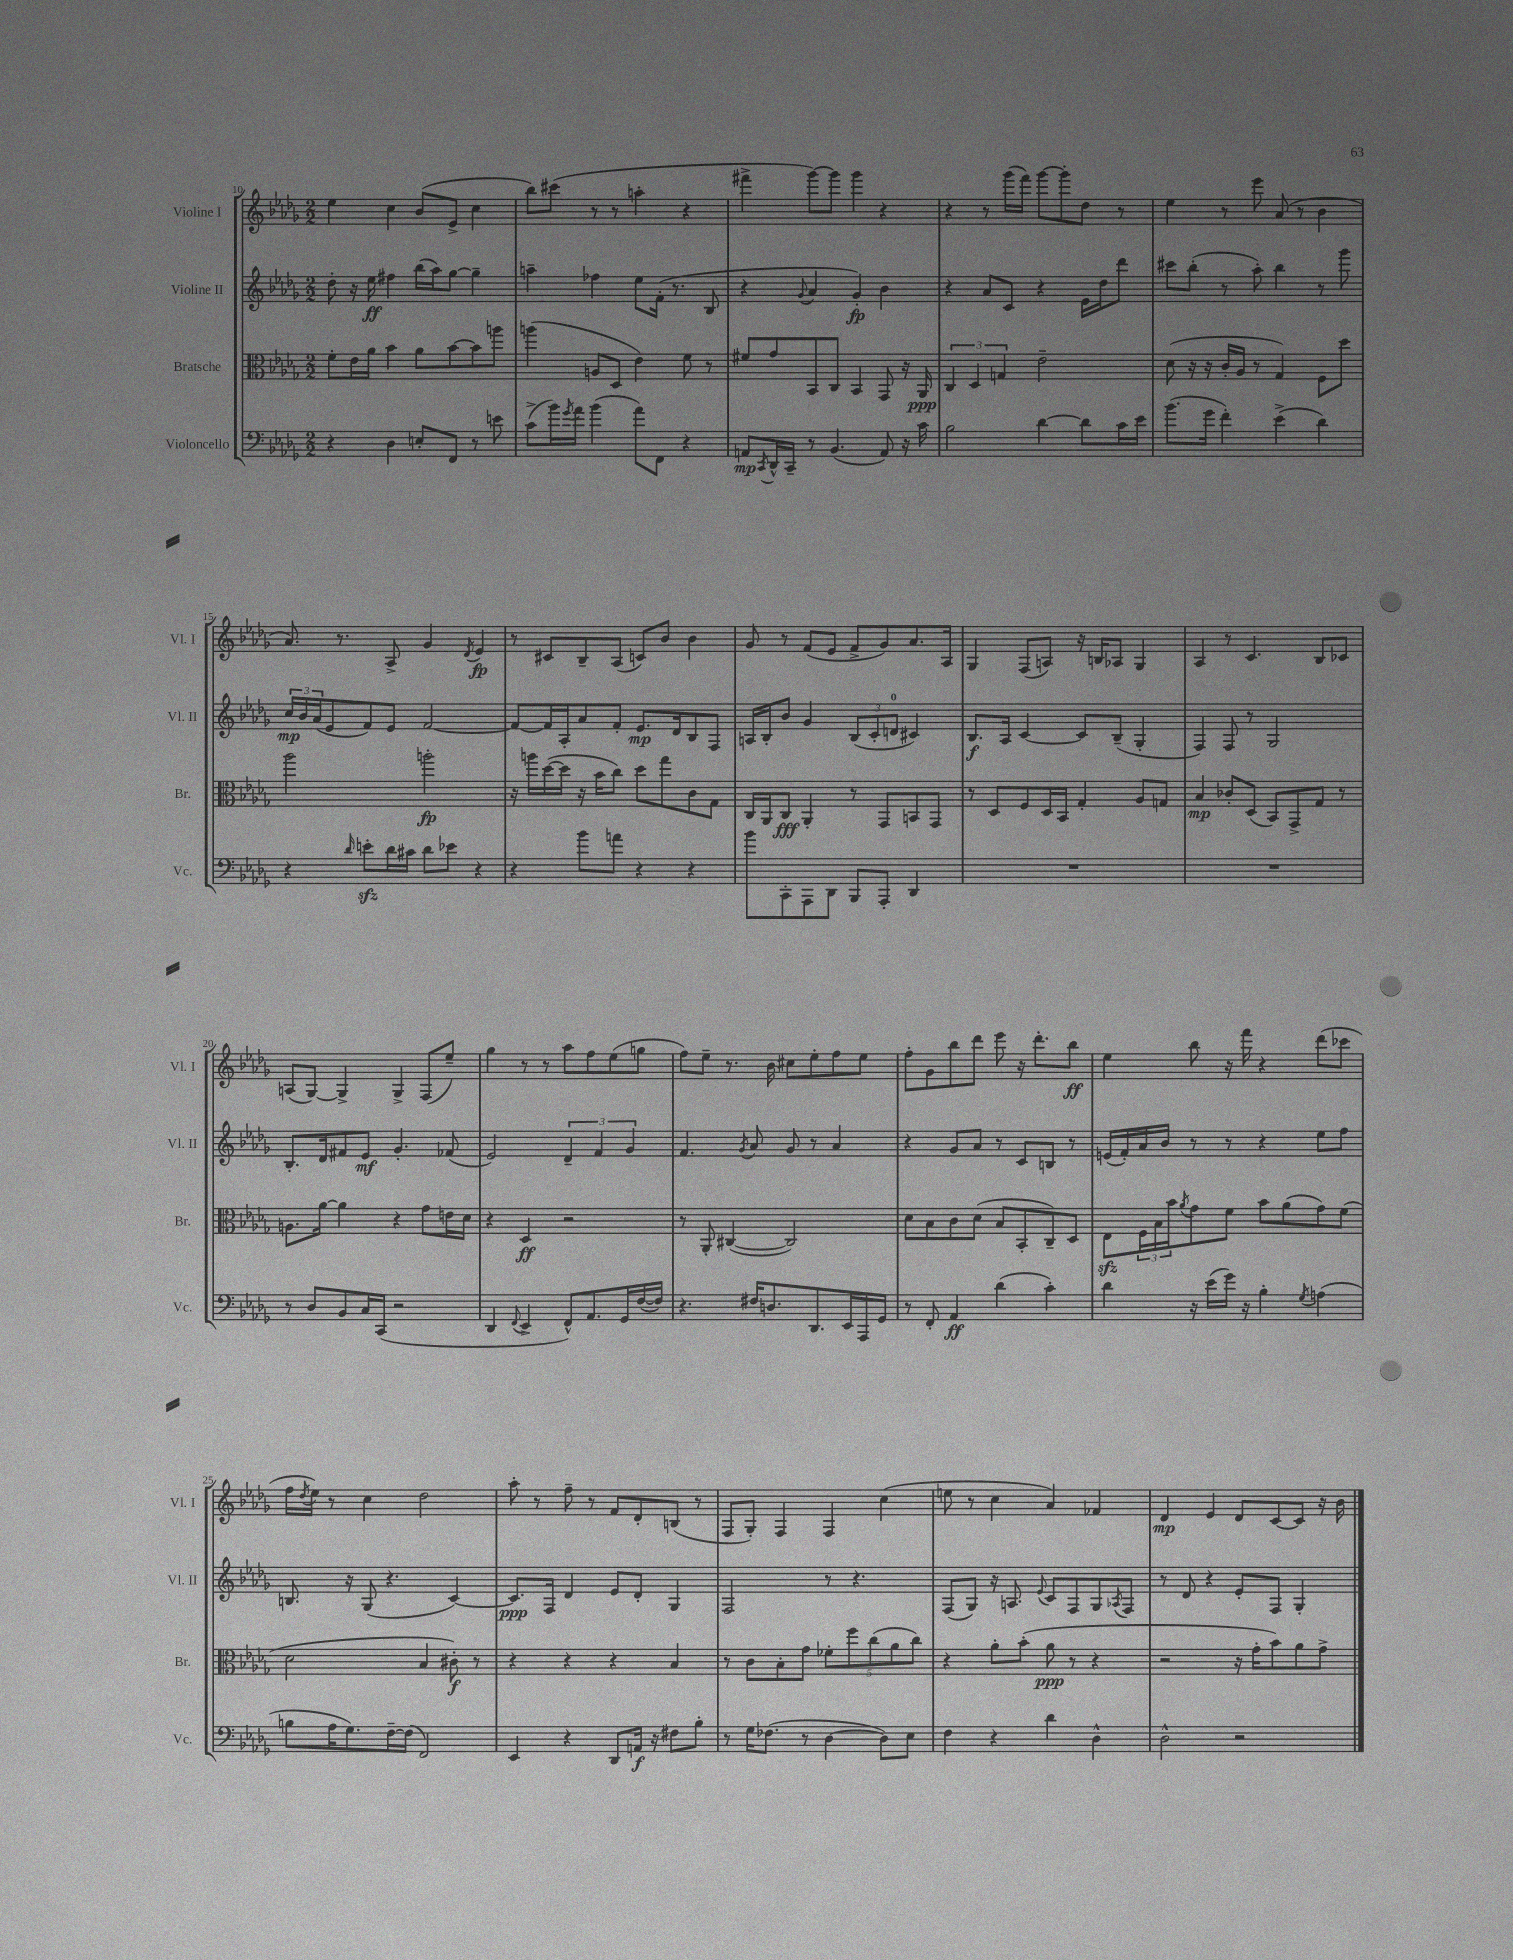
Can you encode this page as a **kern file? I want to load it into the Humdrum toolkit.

**kern	**kern	**kern	**kern
*staff4	*staff3	*staff2	*staff1
*clefF4	*clefC3	*clefG2	*clefG2
*k[b-e-a-d-g-]	*k[b-e-a-d-g-]	*k[b-e-a-d-g-]	*k[b-e-a-d-g-]
*M2/2	*M2/2	*M2/2	*M2/2
4r	8f'	8dd-'	4ee-
.	16e-	16r	.
.	16a-	16ee-	.
4D-	4b-	4ff#	4cc
8E'	8a-	(16bb-	(8b-
.	.	16aa-)	.
8FF	[8b-	[8gg-	8e-^
8r	8b-]	4gg-~]	4cc
8e	8aa	.	.
=	=	=	=
(8c^	(4aa	4aa~	8bb-)
16b-)	.	.	(8ccc#
8qg-	.	.	.
16a-	.	.	.
(4b-	8A	4ff-	8r
.	8D-	.	8r
8a-)	4e-)	8ee-	4aa'
8FF	.	(16f'	.
.	.	8.r	.
4r	8f	.	4r
.	8r	8B-	.
=	=	=	=
8AA	8f#	4r	4fff#^
8qCC	.	.	.
16DD-^^	8g-	.	.
16CC~	.	.	.
.	.	8qqg-	.
8r	8BB-	4a-	[8ggg-)
(4.BB-	8C	.	8ggg-]
.	4BB-	4g-')	4ggg-
8AA)	8GG-	4b-	4r
16r	16r	.	.
16c	16AA-	.	.
=	=	=	=
2B-	6C	4r	4r
.	6D-	.	.
.	.	8a-	8r
.	6G	.	.
.	.	8c	(16ggg-
.	.	.	16fff)
[4d-	2e-~	4r	[8ggg-
.	.	.	8ggg-']
8d-]	.	16e-	8dd-
.	.	16dd-	.
16c	.	8ddd-	8r
16e-	.	.	.
=	=	=	=
(8.b-	(8d-	8ccc#	4ee-
.	16r	(8bb-'	.
16g-	16r	.	.
4f')	16c'	8r	8r
.	16A-	.	.
.	8r	8aa-')	8eee-
(4e-^	4G-)	4bb-	(8a-
.	.	.	8r
4d-)	8F	8r	4b-
.	8dd-	8ggg-	.
=	=	=	=
4r	2aa-	24cc	8.a-)
.	.	24b-	.
.	.	(24a-	.
.	.	8e-	.
.	.	.	8.r
16qqd-	.	.	.
8e'	.	8f)	.
16d-	.	8e-	8A-^
16c#	.	.	.
8d-	2aa'	[2f	4g-
8e-	.	.	.
.	.	.	8qd-
4r	.	.	4e-
=	=	=	=
4r	16r	8f_	8r
.	16aa	.	.
.	([16dd-	16f]	8c#
.	16dd-]	16A-'	.
8b-	16r	8a-	8B-~
.	16b-	.	.
8a	8cc)	8f'	(8A-
4r	8dd-	8.e-	8c)
.	8gg-	.	8b-
.	.	16d-	.
4r	8c	8B-	4b-
.	8G-	8F	.
=	=	=	=
8b-	16C	16A	8g-
.	16AA-	16B-'	.
8CC'	8C	8b-	8r
8AAA-	4AA-'	4g-	(8f
8DD-	.	.	8e-
8BBB-	8r	(12B-	8f^
.	.	12c'	.
8AAA-'	8GG-	.	8g-)
.	.	12d	.
4DD-	8BB	4c#)	8.a-
.	8GG-	.	.
.	.	.	16A-
=	=	=	=
1r	8r	8.B-	4G-
.	8D-	.	.
.	.	16A-	.
.	8F	[4c	(8F
.	16D-	.	8A)
.	16BB-	.	.
.	4G-'	8c]	16r
.	.	.	16B
.	.	(8B-~	8A-
.	8A-	4G-'	4G-
.	8G	.	.
=	=	=	=
1r	4B-	4F)	4A-
.	8c-'	8F	8r
.	(8D-	8r	4.c
.	8BB-)	2G-	.
.	8GG-^	.	.
.	8G-	.	8B-
.	8r	.	8c-
=	=	=	=
8r	8.A	8.B-'	(8A
8D-	.	.	[8G-)
.	[16a-	16d-	.
8BB-	4a-]	8f#	4G-^]
16C	.	8e-	.
(16CC	.	.	.
2r	4r	4.g-'	4G-^
.	8g-	.	(8F
.	16e	(8f-	8ee-~)
.	16d-	.	.
=	=	=	=
4DD-	4r	2e-)	4gg-
8qqFF	.	.	.
4EE-^	4D-	.	8r
.	.	.	8r
8FF^^)	2r	6d-~	8aa-
8.AA-	.	.	8ff
.	.	6f	.
.	.	.	(8ee-
16GG-	.	.	.
.	.	6g-	.
([16F	.	.	8gg
16F])	.	.	.
=	=	=	=
4.r	8r	4.f	8ff)
.	8AA-'	.	8ee-~
.	([4C#	.	8.r
.	.	8qg-	.
16F#	.	8a-	.
8.D	.	.	16b-
.	2C#])	8g-	8cc#
8.DD-	.	8r	8ee-'
.	.	4a-	8ff
16EE-	.	.	.
16AAA-	.	.	8ee-
16GG-	.	.	.
=	=	=	=
8r	8d-	4r	8ff'
8FF'	8B-	.	8g-
4AA-	8c	8g-	8bb-
.	(8d-	8a-	8ddd-
(4d-	8B-	8r	8eee-
.	8BB-'	8c	16r
.	.	.	8.ddd-'
4c')	8C~)	8B	.
.	8D-	8r	8bb-
=	=	=	=
4d-	8E-	(16e	4ee-
.	.	16f')	.
.	24F	16a-	.
.	24B-	.	.
.	.	16b-	.
.	24b-	.	.
.	8qa-	.	.
16r	8g-	8r	8bb-
(16e-	.	.	.
16g-)	8f	8r	16r
16r	.	.	16fff
4B-'	8b-	4r	4r
.	(8a-	.	.
8qG-	.	.	.
(4A	8g-)	8ee-	(8ddd-
.	(8f	8ff	8ccc-
=	=	=	=
8B	2d-	8.B	16ff
.	.	.	8qdd-
.	.	.	16ee-)
16A-	.	.	8r
8.G-)	.	16r	.
.	.	(8G-	4cc
[16F~	.	4.r	.
(16F]	.	.	.
2FF)	4B-	.	2dd-
.	8c#')	[4c)	.
.	8r	.	.
=	=	=	=
4EE-	4r	8.c]	8aa-'
.	.	.	8r
.	.	16F	.
4r	4r	4d-	8ff~
.	.	.	8r
8DD-	4r	8e-	8f
16AA	.	8d-'	8d-'
16r	.	.	.
8F#	4B-	4G-	(8B
8B-'	.	.	8r
=	=	=	=
8r	8r	2F	8F
16G-	8c	.	8G-')
(8.F-	.	.	.
.	8B-'	.	4F
8r	8g-	.	.
[4D-	10f-'	8r	4F
.	10ff	.	.
.	.	4.r	.
.	(10cc	.	.
8D-])	.	.	(4cc
.	10a-	.	.
8E-	.	.	.
.	10cc)	.	.
=	=	=	=
4F	4r	(8F	8ee
.	.	8G-)	8r
4r	8a-'	16r	4cc
.	.	8.A	.
.	(8b-'	.	.
.	.	8qqe-	.
4d-	8a-	8c	4a-)
.	8r	8F	.
4D-^^	4r	8G-	4f-
.	.	8qA-	.
.	.	8F	.
=	=	=	=
2D-^^	2r	8r	4d-
.	.	8d-	.
.	.	4r	4e-
2r	16r	8e-'	8d-
.	16g-'	.	.
.	8b-)	8F	[8c
.	8a-	4G-'	8c]
.	8g-^	.	16r
.	.	.	16b-
==	==	==	==
*-	*-	*-	*-
